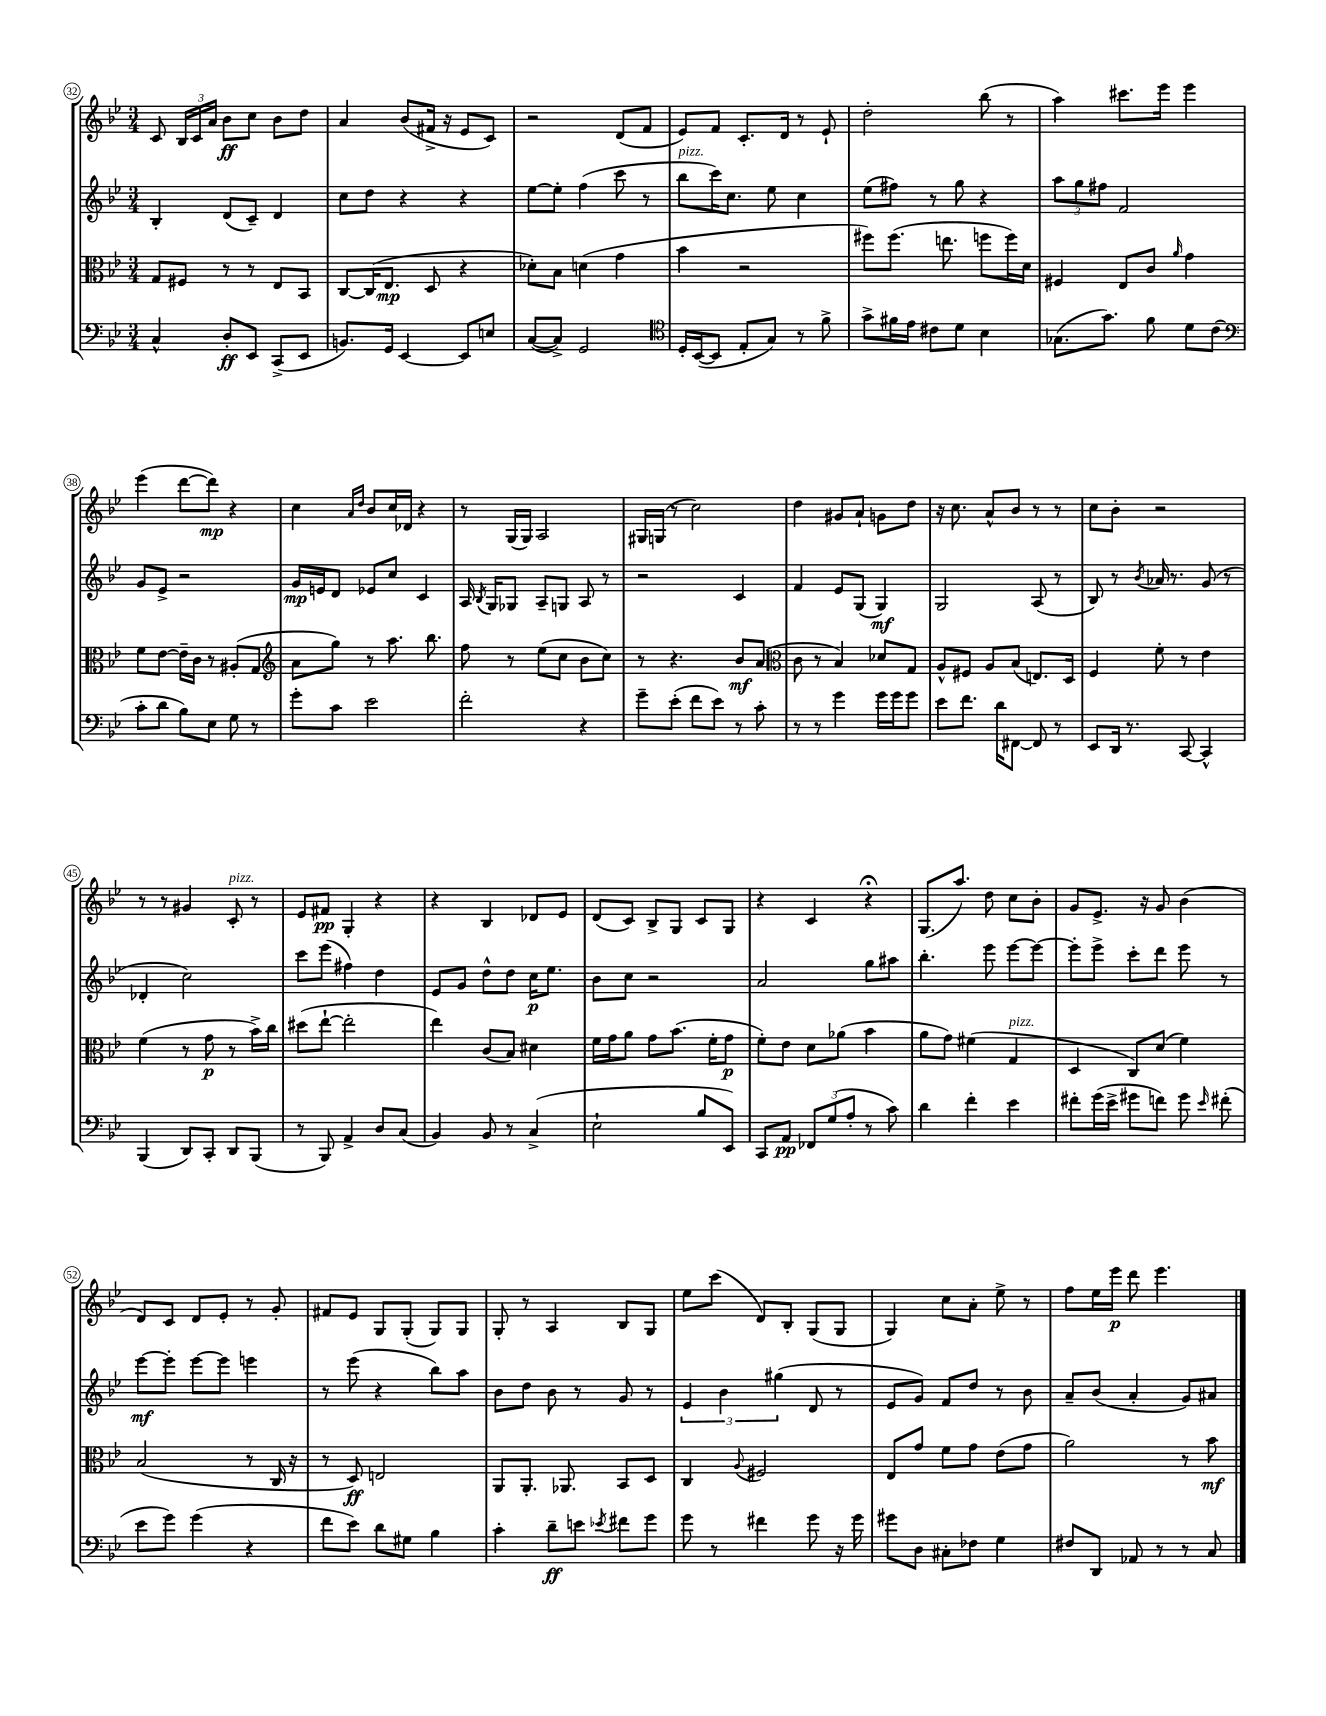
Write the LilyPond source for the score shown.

<<
\new StaffGroup <<
\new Staff = "s0" {
    \clef treble \key bes \major \numericTimeSignature \time 3/4
    \autoBeamOff c'8 \tuplet 3/2 { bes16[ c'16 a'16] } bes'8[\ff c''8] bes'8[ d''8] |
    a'4 bes'8[( fis'16]-> r16 ees'8[ c'8]) |
    r2 d'8[( f'8] |
    ees'8[) f'8] c'8.[-. d'16] r8 ees'8-! |
    d''2-. bes''8( r8 |
    a''4) cis'''8.[ ees'''16] ees'''4 |
    ees'''4( d'''8[~ d'''8]\mp) r4 |
    c''4 \grace { a'16[ d''16] } bes'8[ c''16 des'16] r4 |
    r8 g16[( g16]) a2 |
    gis16[ g16]( r8 c''2) |
    d''4 gis'8[ a'8]-! g'8[ d''8] |
    r16 c''8. a'8[-^ bes'8] r8 r8 |
    c''8[ bes'8]-. r2 |
    r8 r8 gis'4 c'8-.^\markup { \italic "pizz." } r8 |
    ees'8[ fis'8]\pp g4-. r4 |
    r4 bes4 des'8[ ees'8] |
    d'8[( c'8]) bes8[-> g8] c'8[ g8] |
    r4 c'4 r4\fermata |
    g8.[( a''8.]) d''8 c''8[ bes'8]-. |
    g'8[ ees'8.]-> r16 g'8 bes'4( |
    d'8[) c'8] d'8[ ees'8]-. r8 g'8-. |
    fis'8[ ees'8] g8[ g8]-.( g8[) g8] |
    g8-. r8 a4 bes8[ g8] |
    ees''8[ c'''8]( d'8[) bes8]-. g8[( g8] |
    g4) c''8[ a'8]-. ees''8-> r8 |
    f''8[ ees''16 ees'''16]\p d'''8 ees'''4. \bar "|." |
}
\new Staff = "s1" {
    \clef treble \key bes \major \numericTimeSignature \time 3/4
    \autoBeamOff bes4-. d'8[( c'8]--) d'4 |
    c''8[ d''8] r4 r4 |
    ees''8[~ ees''8]-. f''4( c'''8 r8 |
    bes''8[^\markup { \italic "pizz." } c'''16) c''8.] ees''8 c''4 |
    ees''8[( fis''8]) r8 g''8 r4 |
    \tuplet 3/2 { a''8[ g''8 fis''8] } f'2 |
    g'8[ ees'8]-> r2 |
    g'16[\mp e'16 d'8] ees'8[ c''8] c'4 |
    a16 \acciaccatura { bes8 } g16[ ges8] a8[-- g8] a8 r8 |
    r2 c'4 |
    f'4 ees'8[ g8]( g4\mf) |
    g2 a8( r8 |
    bes8) r8 \acciaccatura { bes'8 } aes'16 r8. g'8( r8 |
    des'4-. c''2) |
    c'''8[ ees'''8]( fis''4) d''4 |
    ees'8[ g'8] d''8[-^ d''8] c''16[\p ees''8.] |
    bes'8[ c''8] r2 |
    a'2 g''8[ ais''8] |
    bes''4.-. ees'''8 ees'''8[~ ees'''8]~ |
    ees'''8[-. ees'''8]-> c'''8[-. d'''8] ees'''8 r8 |
    ees'''8[~\mf ees'''8]-. ees'''8[~ ees'''8] e'''4 |
    r8 ees'''8( r4 bes''8[) a''8] |
    bes'8[ d''8] bes'8 r8 g'8 r8 |
    \tuplet 3/2 { ees'4 bes'4 gis''4( } d'8 r8 |
    ees'8[ g'8]) f'8[ d''8] r8 bes'8 |
    a'8[-- bes'8]( a'4-. g'8[) ais'8] \bar "|." |
}
\new Staff = "s2" {
    \clef alto \key bes \major \numericTimeSignature \time 3/4
    \autoBeamOff g8[ fis8] r8 r8 ees8[ bes,8] |
    c8[~ c16( ees8.]\mp d8 r4 |
    des'8[-.) bes8] d'4( g'4 |
    bes'4 r2 |
    fis''8[) fis''8.]( e''8. f''8[ f''16) d'16] |
    fis4 ees8[ c'8] \grace { a'16 } g'4 |
    f'8[ ees'8]~ ees'16[-- c'16] r8 ais8[-.( g8] |
    \clef treble a'8[ g''8]) r8 a''8. bes''8. |
    f''8 r8 ees''8[( c''8] bes'8[ c''8]) |
    r8 r4. bes'8[\mf a'8]( |
    \clef alto c'8 r8 bes4) des'8[ g8] |
    a8[-^ fis8] a8[ bes8]( e8.[) d16] |
    f4 f'8-. r8 ees'4 |
    f'4( r8 g'8\p r8 bes'16[->) c''16] |
    dis''8[( ees''8]~-! ees''2-. |
    ees''4) c'8[( bes8]) dis'4 |
    f'16[ g'16 a'8] g'8[ bes'8.]( f'16[-. g'8]\p |
    f'8[-.) ees'8] d'8[ aes'8]( bes'4 |
    a'8[ g'8]) fis'4( g4^\markup { \italic "pizz." } |
    d4 c8[) d'8]( f'4) |
    bes2( r8 c16 r16 |
    r8 d8\ff) e2 |
    a,8[ a,8.]-. aes,8. bes,8[ d8] |
    c4 \appoggiatura { a8 } fis2 |
    ees8[ g'8] f'8[ g'8] ees'8[( g'8] |
    a'2) r8 bes'8\mf \bar "|." |
}
\new Staff = "s3" {
    \clef bass \key bes \major \numericTimeSignature \time 3/4
    \autoBeamOff c4-^ d8[-.\ff ees,8] c,8[->( ees,8] |
    b,8.[) g,16] ees,4~ ees,8[ e8] |
    c8[~( c8]->) g,2 |
    \clef tenor d16[-. bes,16~( bes,8] ees8[-. g8]) r8 f'8-> |
    g'8[-> fis'16 ees'16] cis'8[ d'8] bes4 |
    ges8.[( g'8.]) f'8 d'8[ c'8]( |
    \clef bass c'8[-. d'8] bes8[) ees8] g8 r8 |
    g'8[-. c'8] ees'2 |
    f'2-. r4 |
    g'8[-- ees'8]-.( f'8[ ees'8]) r8 c'8-. |
    r8 r8 g'4 g'16[ g'16 g'8] |
    ees'8[ f'8.] d'16[ fis,8]~ fis,8 r8 |
    ees,8[ d,16] r8. c,8~ c,4-^ |
    bes,,4( d,8[) c,8]-. d,8[ bes,,8]( |
    r8 bes,,8) a,4-> d8[ c8]( |
    bes,4) bes,8 r8 c4->( |
    ees2-! bes8[ ees,8]) |
    c,8[ a,8]\pp \tuplet 3/2 { fes,8[ g8( a8]-. } r8 c'8) |
    d'4 f'4-. ees'4 |
    fis'8[-. g'16( ees'16]-> gis'8[ f'8]) gis'8 \grace { ees'16 } fis'8-.( |
    ees'8[ g'8]) g'4( r4 |
    f'8[ ees'8]) d'8[ gis8] bes4 |
    c'4-. d'8[--\ff e'8] \acciaccatura { ees'8 } fis'8[ g'8] |
    g'8 r8 fis'4 g'8 r16 g'16 |
    gis'8[ d8] cis8[-. fes8] g4 |
    fis8[ d,8] aes,8 r8 r8 c8 \bar "|." |
}
>>
>>
\layout { \context { \Score currentBarNumber = #32 \override BarNumber.stencil = #(make-stencil-circler 0.1 0.3 ly:text-interface::print) } }
